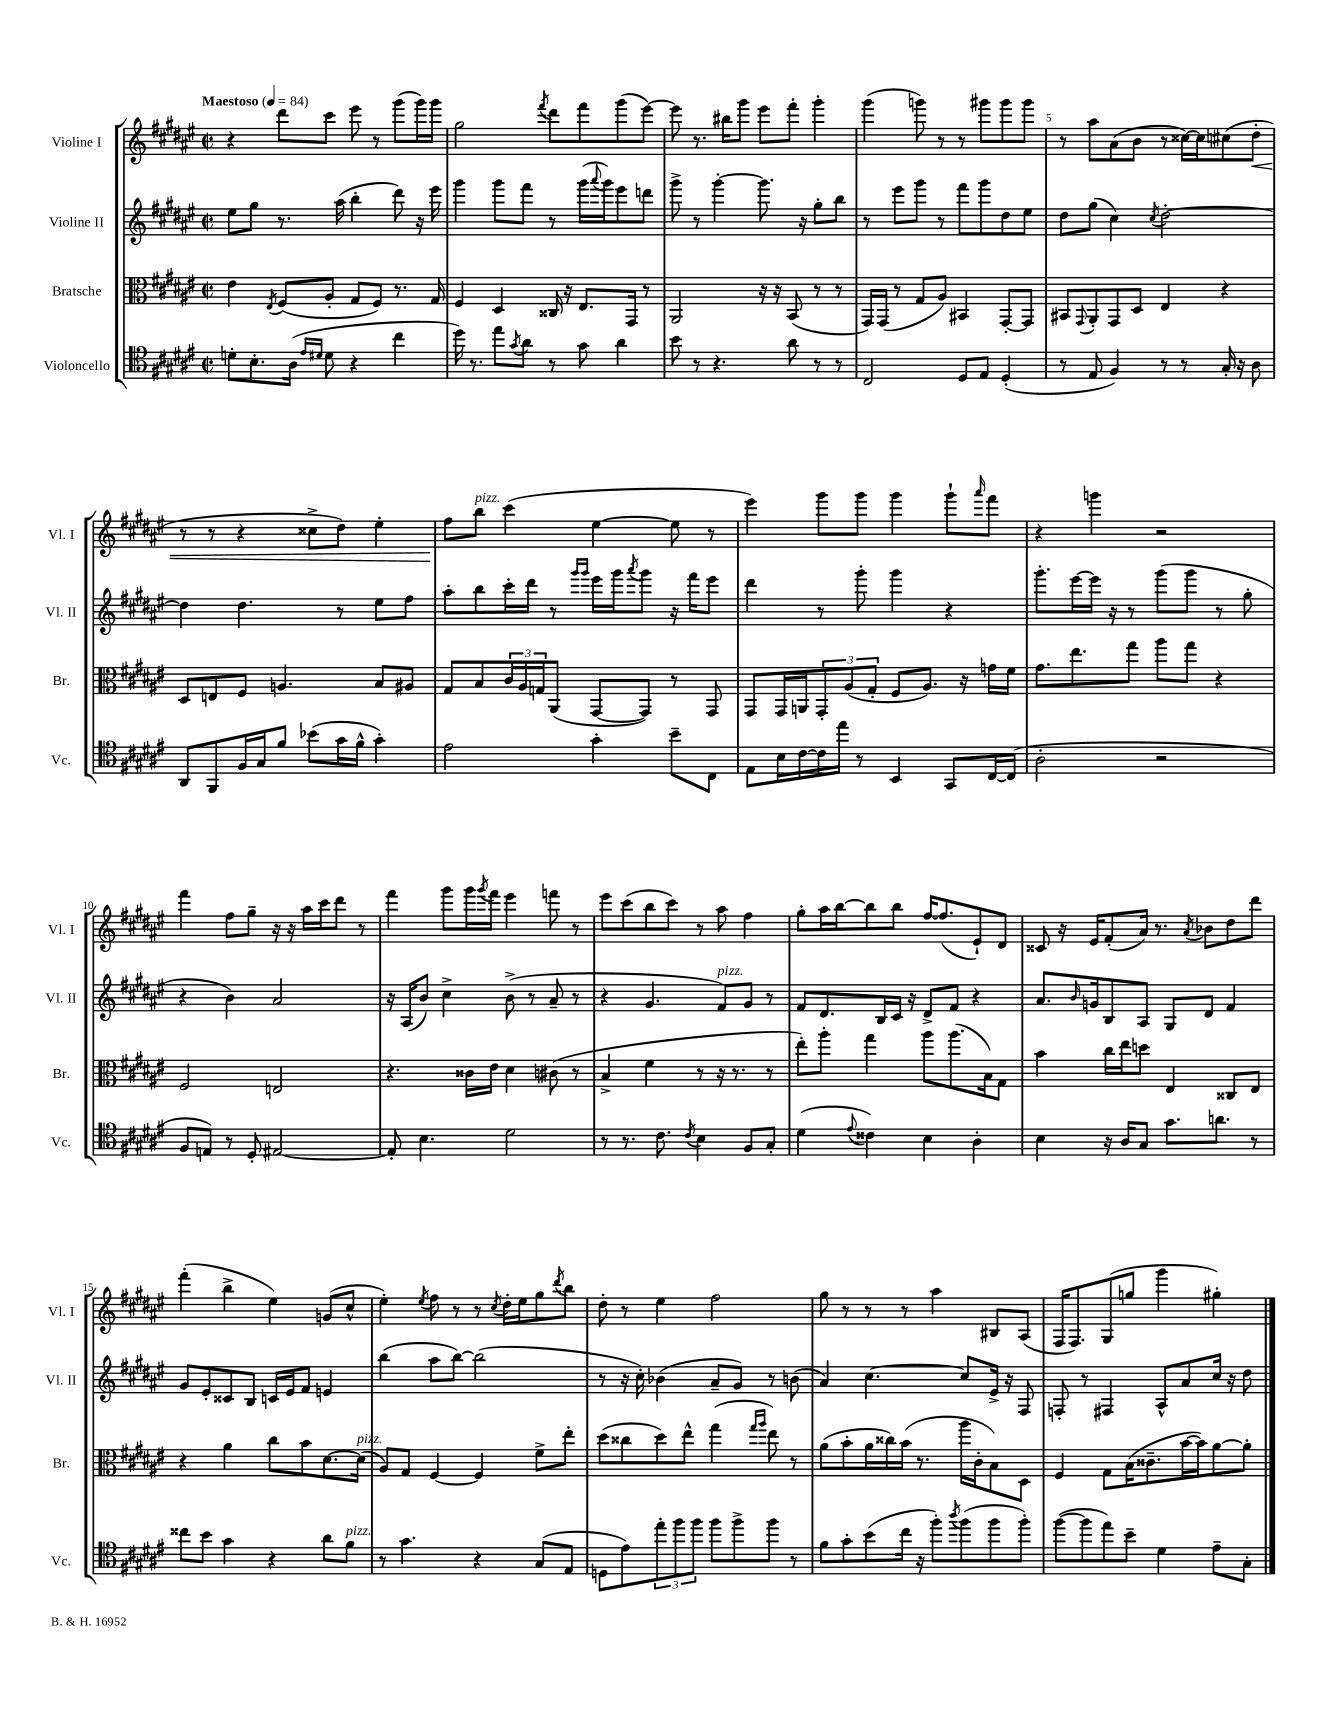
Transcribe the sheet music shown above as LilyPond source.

<<
\new StaffGroup <<
\new Staff = "s0" \with { instrumentName = "Violine I" shortInstrumentName = "Vl. I" } {
    \clef treble \key fis \major \defaultTimeSignature \time 2/2 \tempo "Maestoso" 4 = 84
    r4 dis'''8 cis'''8 eis'''8 r8 gis'''8( gis'''16) gis'''16 |
    gis''2 \acciaccatura { fis'''8 } dis'''8 fis'''8 gis'''8( eis'''8~) |
    eis'''8 r8. bis''16 gis'''8 eis'''8 fis'''8-. gis'''4-. |
    gis'''4( g'''8) r8 r8 gis'''8 gis'''8 gis'''8 |
    r8 ais''8 ais'8( b'8 r8 cisis''16~) cisis''16 cis''8( dis''8-.\< |
    r8 r8 r4 cisis''8-> dis''8) eis''4-. |
    fis''8\! b''8^\markup { \italic "pizz." } cis'''4( eis''4~ eis''8 r8 |
    eis'''4) gis'''8 gis'''8 gis'''4 gis'''8-! \grace { ais'''16 } fis'''8 |
    r4 g'''4 r2 |
    fis'''4 fis''8 gis''8-- r16 r16 ais''16 cis'''16 dis'''8 r8 |
    fis'''4 gis'''8 gis'''16 \acciaccatura { gis'''8 } fis'''16 eis'''4 f'''8 r8 |
    eis'''8 cis'''8( b''8 cis'''8) r8 ais''8 fis''4 |
    gis''8-. ais''16 b''16~ b''8 b''8 fis''16~ fis''8.( eis'8-!) dis'8 |
    cisis'8 r16 eis'16 fis'8-.( ais'16) r8. \acciaccatura { ais'8 } bes'8 dis''8 dis'''8 |
    fis'''4-.( b''4-> eis''4) g'8( cis''8-^ |
    eis''4-.) \acciaccatura { eis''8 } fis''8 r8 r8 \acciaccatura { cis''8 } dis''16-. eis''16 gis''8 \acciaccatura { dis'''8 } b''8 |
    dis''8-. r8 eis''4 fis''2 |
    gis''8 r8 r8 r8 ais''4 bis8 ais8( |
    fis16 fis8.) gis8( g''8 gis'''4 gis''4-.) \bar "|." |
}
\new Staff = "s1" \with { instrumentName = "Violine II" shortInstrumentName = "Vl. II" } {
    \clef treble \key fis \major \defaultTimeSignature \time 2/2
    eis''8 gis''8 r8. ais''16( b''4-. dis'''8) r16 eis'''16 |
    gis'''4 gis'''8 fis'''8 r8 gis'''16( \appoggiatura { ais'''8 } gis'''16) eis'''8 d'''8 |
    gis'''8-> r8 gis'''4~-. gis'''8. r16 gis''8-. b''8 |
    r8 eis'''8 gis'''8 r8 fis'''8 gis'''8 dis''8 eis''8 |
    dis''8 gis''8( cis''4) \acciaccatura { cis''8 } dis''2~-. |
    dis''4 dis''4. r8 eis''8 fis''8 |
    ais''8-. b''8 cis'''16-. dis'''16 r8 \grace { gis'''16 gis'''16 } eis'''16 gis'''16 \acciaccatura { ais'''8 } gis'''8 r16 fis'''16 eis'''8 |
    dis'''4 r8 gis'''8-. gis'''4 r4 |
    gis'''8.-. eis'''16~ eis'''16 r16 r8 gis'''8( gis'''8 r8 gis''8-. |
    r4 b'4) ais'2 |
    r16 ais16( b'8) cis''4-> b'8->( r8 ais'8-- r8 |
    r4 gis'4. fis'8^\markup { \italic "pizz." }) gis'8 r8 |
    fis'8 dis'8. b16 cis'16 r16 dis'8-> fis'8 r4 |
    ais'8. \grace { b'16 } g'16 b8 ais8 gis8 dis'8 fis'4 |
    gis'8 eis'8-. cisis'8 b8 c'16 eis'16 fis'8 e'4 |
    b''4( ais''8 b''8~) b''2( |
    r8 r16 cis''16-.) bes'4( ais'8-- gis'8) r8 b'8( |
    ais'4) cis''4.~ cis''8 eis'16-> r16 fis8 |
    f8-. r8 fis4 ais8-^ ais'8 cis''16 r16 dis''8 \bar "|." |
}
\new Staff = "s2" \with { instrumentName = "Bratsche" shortInstrumentName = "Br." } {
    \clef alto \key fis \major \defaultTimeSignature \time 2/2
    eis'4 \acciaccatura { eis8 } fis8( ais8-. gis8 fis8) r8. gis16 |
    fis4 dis4 cisis16 r16 eis8. gis,16 r8 |
    ais,2 r16 r16 b,8( r8 r8 |
    gis,16) gis,16( r8 gis8 ais8) bis,4 gis,8~-. gis,8 |
    bis,8 \appoggiatura { gis,8 } ais,8-. gis,8 dis8 eis4 r4 |
    dis8 e8 fis8 a4. b8 ais8 |
    gis8 b8 \tuplet 3/2 { cis'16 ais16 g16 } ais,8( gis,8~ gis,8) r8 gis,8 |
    gis,8 gis,16 a,16 \tuplet 3/2 { gis,8-. ais8( gis8-. } fis8 ais8.) r16 g'16 fis'16 |
    gis'8. eis''8. gis''8 ais''8 gis''8 r4 |
    fis2 e2 |
    r4. cisis'16 eis'16 dis'4 cis'8( r8 |
    b4-> fis'4 r8 r16 r8. r8 |
    eis''8-.) ais''8-. gis''4 ais''8 ais''8.( b16) gis8 |
    b'4 cis''16 eis''16 d''8 eis4 cisis8 eis8 |
    r4 ais'4 cis''8 b'8 dis'8.~ dis'16^\markup { \italic "pizz." }( |
    ais8) gis8 fis4~ fis4 fis'8-> eis''8-. |
    dis''8( cisis''8 dis''8) eis''8-^ gis''4( \grace { gis''16 ais''16 } eis''8) r8 |
    ais'8( b'8-. ais'16 cisis''16) b'16( r8. ais''16 cis'16-. b8) dis8 |
    fis4 gis8 b16( cisis'8.-- b'16~ b'16) ais'8~ ais'8-. \bar "|." |
}
\new Staff = "s3" \with { instrumentName = "Violoncello" shortInstrumentName = "Vc." } {
    \clef tenor \key fis \major \defaultTimeSignature \time 2/2
    d'8-. b8.-. ais16( \grace { eis'16 dis'16 } dis'8 r4 cis''4 |
    dis''16) r8. eis''8 \acciaccatura { gis'8 } ais'8 r8 gis'8 ais'4 |
    b'8 r8 r4. ais'8 r8 r8 |
    cis2 dis8 eis8 dis4-.( |
    r8 eis8 fis4) r8 r8 gis16-. r16 ais8 |
    ais,8 fis,8 fis16 gis16 fis'8 bes'8( gis'16 fis'16-^ gis'4-.) |
    eis'2 gis'4-. b'8-- cis8 |
    eis8 b16 cis'16~ cis'16 eis''16 r8 b,4 gis,8 cis16~ cis16( |
    ais2-. r2 |
    fis8 e8) r8 dis8-. eis2~ |
    eis8-. b4. dis'2 |
    r8 r8. cis'8. \acciaccatura { cis'8 } b4 fis8 gis8-. |
    dis'4( \appoggiatura { eis'8 } cisis'4) b4 ais4-. |
    b4 r16 ais16 gis8 gis'8. a'8. r8 |
    cisis''8 b'8 gis'4 r4 ais'8 fis'8^\markup { \italic "pizz." } |
    r8 gis'4. r4 gis8( eis8 |
    d8 eis'8) \tuplet 3/2 { eis''8-. fis''8 fis''8 } fis''8 fis''8-> fis''8 r8 |
    fis'8 gis'8-. b'8( cis''16 r16 fis''8-.) \acciaccatura { ais''8 } fis''8( fis''8 fis''8-.) |
    fis''8~( fis''8 eis''8) b'8-- dis'4 eis'8-- gis8-. \bar "|." |
}
>>
>>
\layout { \context { \Score \override BarNumber.break-visibility = ##(#f #t #t) barNumberVisibility = #(every-nth-bar-number-visible 5) } }
